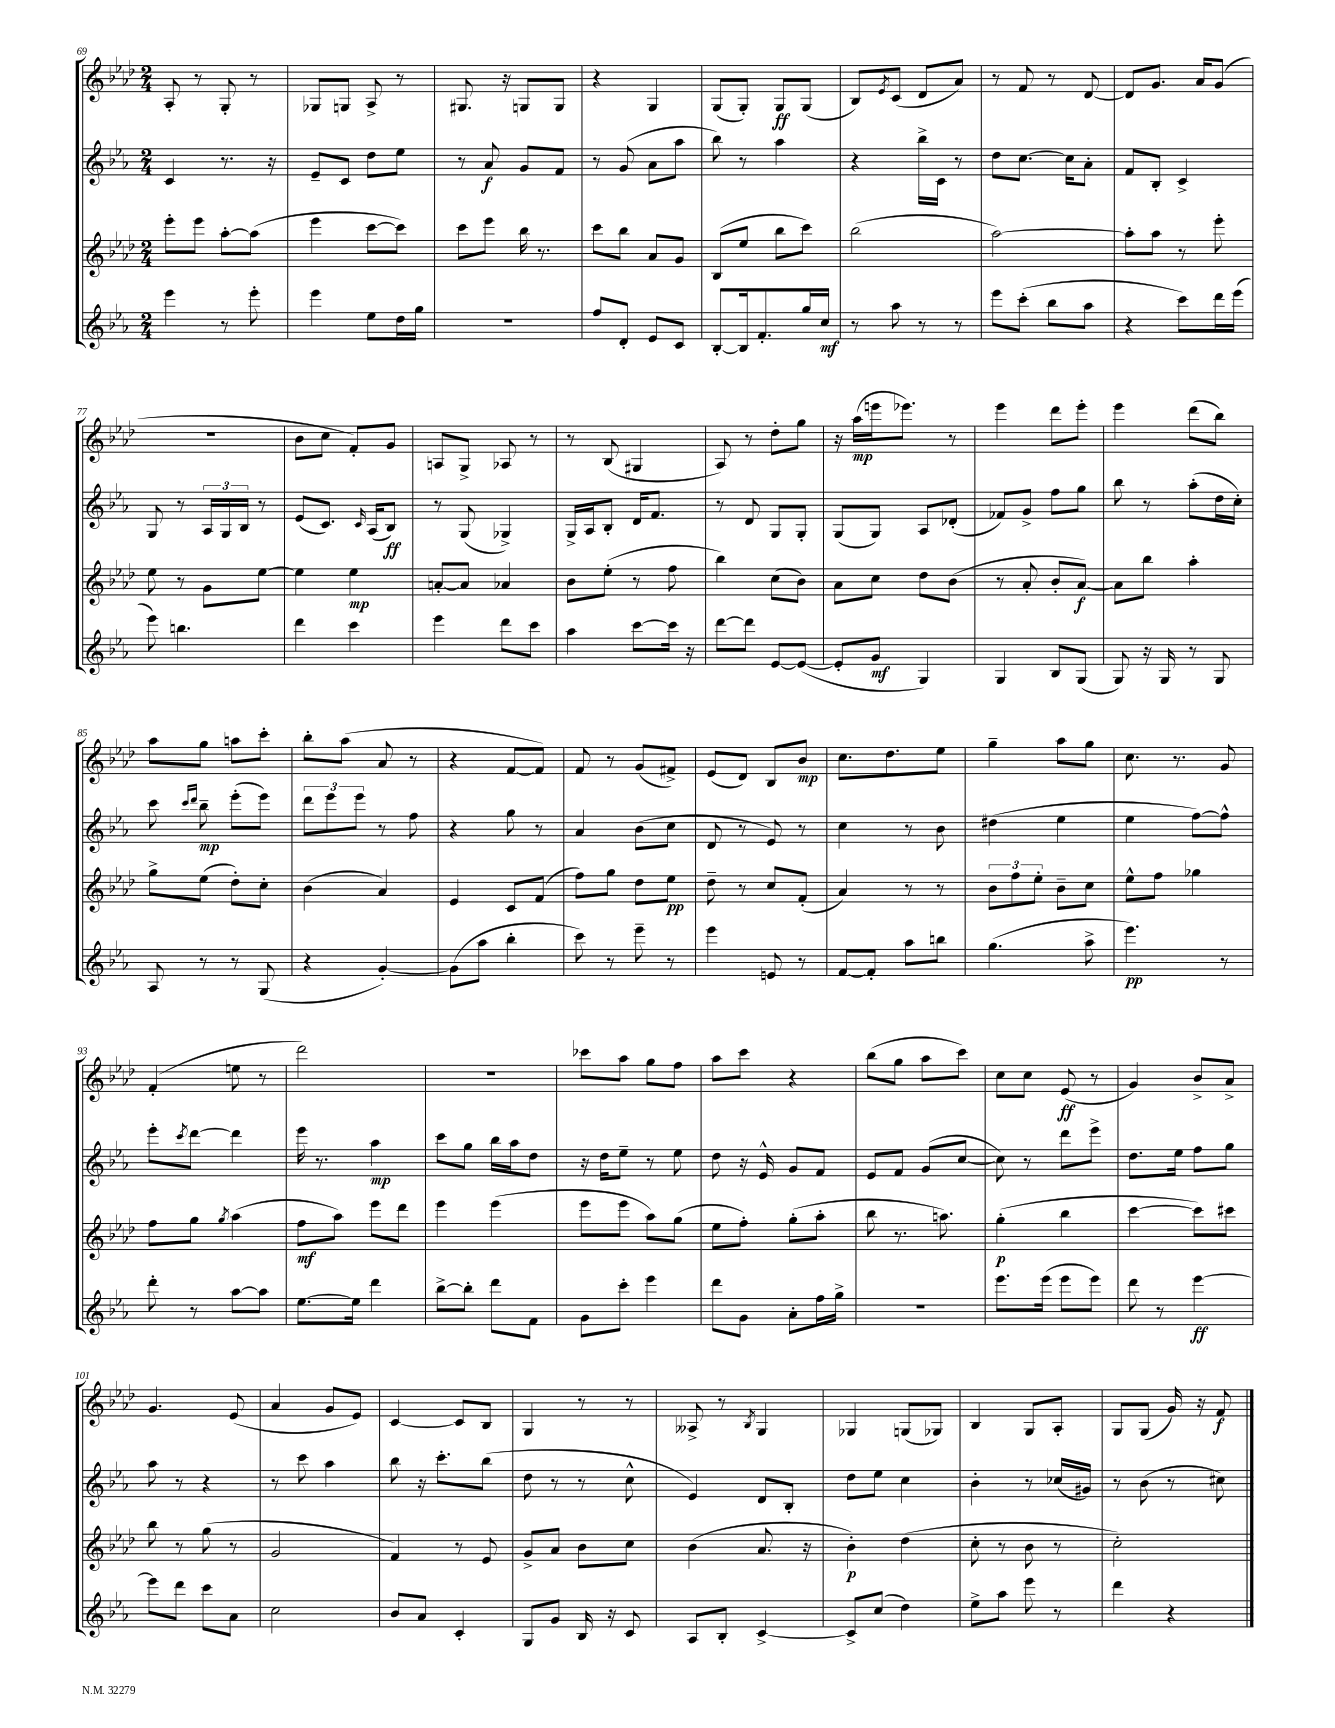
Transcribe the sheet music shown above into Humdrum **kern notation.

**kern	**kern	**kern	**kern
*staff4	*staff3	*staff2	*staff1
*clefG2	*clefG2	*clefG2	*clefG2
*k[b-e-a-]	*k[b-e-a-d-]	*k[b-e-a-]	*k[b-e-a-d-]
*M2/4	*M2/4	*M2/4	*M2/4
4eee-\	8eee-'\L	4c/	8A-'/
.	8eee-\J	.	8r
8r	[8aa-'\L	8.r	8G'/
8eee-'\	(8aa-\]J	.	8r
.	.	16r	.
=	=	=	=
4eee-\	4eee-\	8e-~/L	8G-/L
.	.	8c/J	8G/J
8ee-\L	[8ccc\L	8dd\L	8A-^/
16dd\L	8ccc\]J)	8ee-\J	8r
16gg\JJ	.	.	.
=	=	=	=
2r	8ccc\L	8r	8.G#/
.	8eee-\J	8a-/	.
.	.	.	16r
.	16bb-\	8g/L	8G/L
.	8.r	.	.
.	.	8f/J	8G/J
=	=	=	=
8ff/L	8ccc\L	8r	4r
8d'/J	8bb-\J	(8g/	.
8e-/L	8a-/L	8a-\L	4G/
8c/J	8g/J	8aa-\J	.
=	=	=	=
[8B-'/L	(8B-/L	8bb-\)	(8G/L
16B-/]k	8ee-/J	8r	8G'/J)
8.f'/	.	.	.
.	8bb-\L	4aa-\	8G/L
16gg/L	8ccc\J)	.	(8G/J
16cc/JJ	.	.	.
=	=	=	=
8r	(2bb-\	4r	8B-/L)
.	.	.	8qe-/
8aa-\	.	.	(8c/J
8r	.	16bb-^\LL	8d-/L
.	.	16c\JJ	.
8r	.	8r	8a-/J)
=	=	=	=
8eee-\L	[2aa-\)	8dd\L	8r
(8ccc'\J	.	[8.cc\J	8f/
8bb-\L	.	.	8r
.	.	16cc\]LK	.
8aa-\J	.	8a-'\J	[8d-/
=	=	=	=
4r	8aa-'\]L	8f/L	8d-/]L
.	8aa-\J	8B-'/J	8.g/J
8ccc\L)	8r	4c^/	.
.	.	.	16a-/LK
16ddd\L	8eee-'\	.	(8g/J
(16eee-\JJ	.	.	.
=	=	=	=
8eee-\)	8ee-\	8G/	2r
4.bb\	8r	8r	.
.	8g\L	24A-/LL	.
.	.	24G/	.
.	.	24B-/JJ	.
.	[8ee-\J	8r	.
=	=	=	=
4ddd\	4ee-\]	(8e-/L	8b-\L
.	.	8.c/J)	8cc\J
4ccc\	4ee-\	.	8f'/L)
.	.	16qqc/	.
.	.	(16A-/LK	.
.	.	8B-/J)	8g/J
=	=	=	=
4eee-\	[8a'/L	8r	8A/L
.	8a/]J	(8G/	8G^/J
8ddd\L	4a-/	4G-^/)	8A-/
8ccc\J	.	.	8r
=	=	=	=
4aa-\	8b-\L	16G^/LL	8r
.	.	16A-/J	.
.	(8ee-'\J	8B-'/J	(8B-/
[8ccc\L	8r	16d/LK	4G#/
.	.	8.f/J	.
16ccc\]Jk	8ff\	.	.
16r	.	.	.
=	=	=	=
[8ddd\L	4bb-\)	8r	8A-/)
8ddd\]J	.	8d/	8r
[8e-/L	(8cc\L	8G/L	8dd-'\L
(8e-/_J	8b-\J)	8G'/J	8gg\J
=	=	=	=
8e-'/]L	8a-\L	(8G/L	16r
.	.	.	(16aa-\LL
8g/J	8cc\J	8G/J)	16eee\J
.	.	.	8.eee-\J)
4G/)	8dd-\L	8A-/L	.
.	(8b-\J	(8d-'/J	8r
=	=	=	=
4G/	8r	8f-/L)	4eee-\
.	8a-'/	8g^/J	.
8B-/L	8b-'/L	8ff\L	8ddd-\L
(8G/J	[8a-/J)	8gg\J	8eee-'\J
=	=	=	=
8G/)	8a-\]L	8bb-\	4eee-\
16r	8bb-\J	8r	.
16G/	.	.	.
8r	4aa-'\	(8aa-'\L	(8ddd-\L
8G/	.	16dd\L	8bb-\J)
.	.	16cc'\JJ)	.
=	=	=	=
8A-/	8gg^\L	8ccc\	8aa-\L
.	.	16qqccc/LL	.
.	.	16qqddd/JJ	.
8r	(8ee-\J	8bb-~\	8gg\J
8r	8dd-'\L)	(8eee-'\L	8aa\L
(8G/	8cc'\J	8eee-\J)	8ccc'\J
=	=	=	=
4r	(4b-\	12ddd\L	8bb-'\L
.	.	12eee-\	.
.	.	.	(8aa-\J
.	.	12eee-\J	.
[4g'/)	4a-/)	8r	8a-/
.	.	8ff\	8r
=	=	=	=
(8g\]L	4e-/	4r	4r
8aa-\J	.	.	.
4bb-'\	8c/L	8gg\	[8f/L
.	(8f/J	8r	8f/]J)
=	=	=	=
8ccc\)	8ff\L)	4a-/	8f/
8r	8gg\J	.	8r
8eee-~\	8dd-\L	(8b-\L	(8g/L
8r	8ee-\J	8cc\J	8f#^/J)
=	=	=	=
4eee-\	8dd-~\	8d/	(8e-/L
.	8r	8r	8d-/J)
8e/	8cc/L	8e-/)	8B-/L
8r	(8f'/J	8r	8b-/J
=	=	=	=
[8f/L	4a-/)	4cc\	8.cc\L
8f'/]J	.	.	.
.	.	.	8.dd-\
8aa-\L	8r	8r	.
8bb\J	8r	8b-\	8ee-\J
=	=	=	=
(4.gg\	12b-\L	(4dd#\	4gg~\
.	12ff\	.	.
.	12ee-'\J	.	.
.	8b-~\L	4ee-\	8aa-\L
8aa-^\	8cc\J	.	8gg\J
=	=	=	=
4.eee-\)	8ee-^^\L	4ee-\	8.cc\
.	8ff\J	.	.
.	.	.	8.r
.	4gg-\	[8ff\L)	.
8r	.	8ff^^\]J	8g/
=	=	=	=
8ddd'\	8ff\L	8eee-'\L	(4f'/
.	.	8qccc/	.
8r	8gg\J	[8ddd\J	.
.	8qgg/	.	.
[8aa-\L	(4aa-\	4ddd\]	8ee\
8aa-\]J	.	.	8r
=	=	=	=
[8.ee-\L	8ff\L	16eee-\	2ddd-\)
.	.	8.r	.
.	8aa-\J)	.	.
16ee-\]Jk	.	.	.
4ddd\	8eee-\L	4aa-\	.
.	8ddd-\J	.	.
=	=	=	=
[8bb-^\L	4eee-\	8ccc\L	2r
8bb-'\]J	.	8gg\J	.
8ddd\L	(4eee-\	16bb-\LL	.
.	.	16aa-\J	.
8f\J	.	8dd\J	.
=	=	=	=
8g\L	8eee-\L	16r	8ccc-\L
.	.	16dd\LK	.
8ccc'\J	8eee-\J	8ee-~\J	8aa-\J
4eee-\	8aa-\L)	8r	8gg\L
.	(8gg\J	8ee-\	8ff\J
=	=	=	=
8ddd\L	8ee-\L	8dd\	8aa-\L
8g\J	8ff'\J)	16r	8ccc\J
.	.	16e-^^/	.
8a-'\L	(8gg'\L	8g/L	4r
16ff\L	8aa-'\J	8f/J	.
16gg^\JJ	.	.	.
=	=	=	=
2r	8bb-\	8e-/L	(8bb-\L
.	8.r	8f/J	8gg\J
.	.	(8g/L	8aa-\L
.	8.aa\)	.	.
.	.	[8cc/J	8ccc\J)
=	=	=	=
8.eee-\L	(4gg'\	8cc\])	8cc\L
.	.	8r	8cc\J
(16eee-\Jk	.	.	.
8eee-\L	4bb-\	8ddd\L	(8e-/
8eee-\J)	.	8eee-^\J	8r
=	=	=	=
8ddd\	[4ccc\	8.dd\L	4g/)
8r	.	.	.
.	.	16ee-\Jk	.
[4eee-\	8ccc\]L)	8ff\L	8b-^/L
.	8ccc#\J	8gg\J	8a-^/J
=	=	=	=
8eee-\]L	8bb-\	8aa-\	4.g/
8ddd\J	8r	8r	.
8ccc\L	(8gg\	4r	.
8a-\J	8r	.	(8e-/
=	=	=	=
2cc\	2g/	8r	4a-/
.	.	8ccc\	.
.	.	4aa-\	8g/L
.	.	.	8e-/J)
=	=	=	=
8b-/L	4f/)	8bb-\	[4c/
8a-/J	.	16r	.
.	.	8.ccc'\L	.
4c'/	8r	.	8c/]L
.	8e-/	(8bb-\J	8B-/J
=	=	=	=
8G/L	8g^/L	8dd\	4G/
8g/J	8a-/J	8r	.
16B-/	8b-\L	8r	8r
16r	.	.	.
8c/	8cc\J	8cc^^\	8r
=	=	=	=
8A-/L	(4b-\	4e-/)	8A--^/
8B-'/J	.	.	8r
.	.	.	8qB-/
[4c^/	8.a-/	8d/L	4G/
.	.	8B-'/J	.
.	16r	.	.
=	=	=	=
8c^/]L	4b-'\)	8dd\L	4G-/
(8cc/J	.	8ee-\J	.
4dd\)	(4dd-\	4cc\	(8G/L
.	.	.	8G-/J)
=	=	=	=
8ee-^\L	8cc'\	4b-'\	4B-/
8aa-\J	8r	.	.
8eee-\	8b-\	8r	8G/L
8r	8r	(16cc-/LL	8A-'/J
.	.	16g#/JJ)	.
=	=	=	=
4ddd\	2cc'\)	8r	8G/L
.	.	(8b-\	(8G/J
4r	.	8r	16g/)
.	.	.	16r
.	.	8cc#\)	8f/
==	==	==	==
*-	*-	*-	*-
